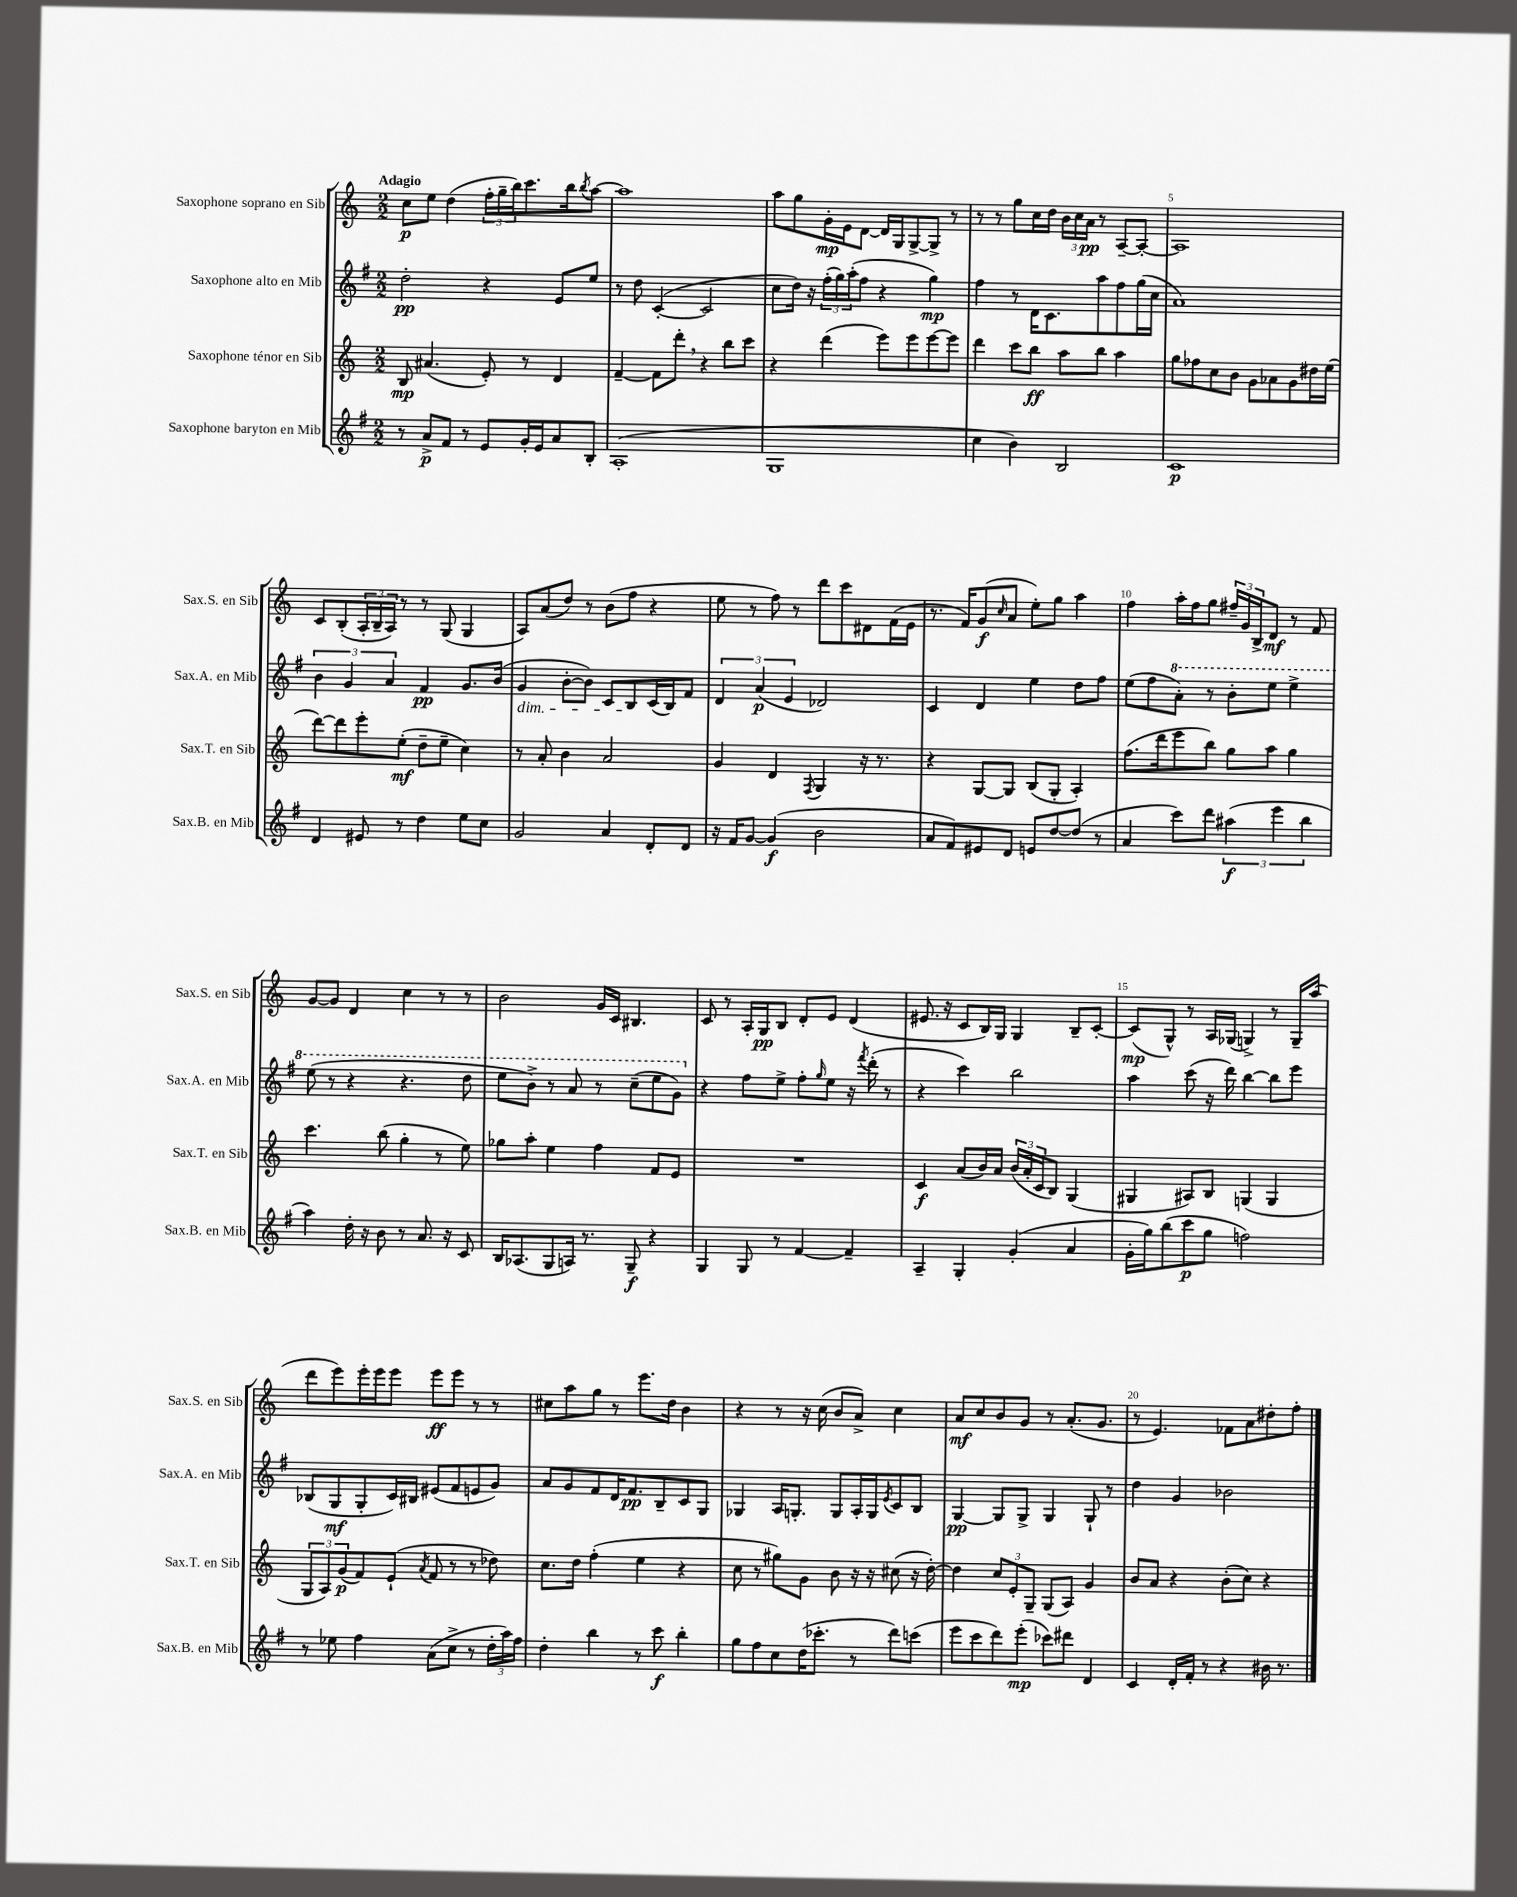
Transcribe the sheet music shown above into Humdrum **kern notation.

**kern	**dynam	**kern	**dynam	**kern	**dynam	**kern	**dynam
*part4	*part4	*part3	*part3	*part2	*part2	*part1	*part1
*staff4	*staff4	*staff3	*staff3	*staff2	*staff2	*staff1	*staff1
*I"Saxophone baryton en Mib	*	*I"Saxophone ténor en Sib	*	*I"Saxophone alto en Mib	*	*I"Saxophone soprano en Sib	*
*I'Sax.B. en Mib	*	*I'Sax.T. en Sib	*	*I'Sax.A. en Mib	*	*I'Sax.S. en Sib	*
*clefG2	*	*clefG2	*	*clefG2	*	*clefG2	*
*k[f#]	*	*k[]	*	*k[f#]	*	*k[]	*
*M2/2	*	*M2/2	*	*M2/2	*	*M2/2	*
=1	=1	=1	=1	=1	=1	=1	=1
!	!	!	!	!	!	!LO:TX:a:B:t=Adagio	!
8r	.	8B/	mp	2dd'\	pp	8cc\L	p
8a^/L	p	(4.a#X/	.	.	.	8ee\J	.
8f#/J	.	.	.	.	.	(4dd\	.
8r	.	.	.	.	.	.	.
8e/L	.	8e'/)	.	4r	.	24ff'\LL	.
.	.	.	.	.	.	24gg~\	.
.	.	.	.	.	.	24bb\J)	.
16g'/L	.	8r	.	.	.	8.ccc\	.
16e/J	.	.	.	.	.	.	.
8a/	.	4d/	.	8e/L	.	.	.
.	.	.	.	.	.	16bb\k	.
.	.	.	.	.	.	8qbb/	.
8B'/J	.	.	.	8ee/J	.	[8aa\J	.
=2	=2	=2	=2	=2	=2	=2	=2
(1A'	.	[4f~/	.	8r	.	1aa]	.
.	.	.	.	8dd\	.	.	.
.	.	8f\L]	.	([4c'/	.	.	.
.	.	8ddd',\J	.	.	.	.	.
.	.	4r	.	2c/]	.	.	.
.	.	8bb\L	.	.	.	.	.
.	.	8ccc\J	.	.	.	.	.
=3	=3	=3	=3	=3	=3	=3	=3
1G	.	4r	.	8cc\L	.	8aa\L	.
.	.	.	.	16dd\Jk)	.	8gg\	.
.	.	.	.	16r	.	.	.
.	.	(4ddd\	.	(24ff#'\LL	.	16g'\L	mp
.	.	.	.	24gg\)	.	.	.
.	.	.	.	.	.	16e\J	.
.	.	.	.	(24aa'\J	.	.	.
.	.	.	.	8ff#\J	.	[8d\J	.
.	.	8eee\L)	.	4r	.	16d/LL]	.
.	.	.	.	.	.	16G/J	.
.	.	8eee\	.	.	.	[8G^/	.
.	.	[8eee\	.	4gg\)	mp	8G^/J]	.
.	.	8eee\J]	.	.	.	8r	.
=4	=4	=4	=4	=4	=4	=4	=4
4cc\	.	4ddd\	.	4ff#\	.	8r	.
.	.	.	.	.	.	8r	.
4b\)	.	8ccc\L	.	8r	.	8gg\L	.
.	.	8bb\J	ff	16d\KL	.	16cc\L	.
.	.	.	.	8.c\	.	16dd\JJ	.
2B/	.	8aa\L	.	.	.	24b\LL	.
.	.	.	.	.	.	24cc\	.
.	.	.	.	.	.	24a\JJ	pp
.	.	8bb\J	.	8aa\	.	8r	.
.	.	4aa\	.	8ff#\	.	[8A~/L	.
.	.	.	.	(16gg\L	.	8A'/J_	.
.	.	.	.	16cc\JJ	.	.	.
=5	=5	=5	=5	=5	=5	=5	=5
1c	p	8gg\L	.	1a)	.	1A]	.
.	.	8ff-X\	.	.	.	.	.
.	.	8cc\	.	.	.	.	.
.	.	8b\J	.	.	.	.	.
.	.	8g\L	.	.	.	.	.
.	.	8a-X\	.	.	.	.	.
.	.	8g\	.	.	.	.	.
.	.	16dd#X\L	.	.	.	.	.
.	.	(16ee\JJ	.	.	.	.	.
!!LO:LB:g=z
=6	=6	=6	=6	=6	=6	=6	=6
4d/	.	[8ddd\L)	.	6b\	.	8c/L	.
.	.	8ddd\]	.	.	.	(8B'/	.
.	.	.	.	6g/	.	.	.
8e#X/	.	8eee'\	.	.	.	24A'/L	.
.	.	.	.	.	.	24B~/	.
.	.	.	.	6a/	.	24A/JJ)	.
8r	.	(8ee'\J	mf	.	.	8r	.
4dd\	.	8dd~\L	.	4f#/	pp	8r	.
.	.	8ee~\J	.	.	.	(8G/	.
8ee\L	.	4cc\)	.	8.g/L	.	4G/	.
8cc\J	.	.	.	.	.	.	.
.	.	.	.	(16b/Jk	.	.	.
=7	=7	=7	=7	=7	=7	=7	=7
!	!	!	!	!LO:TX:b:i:t=dim.	!	!	!
2g/	.	8r	.	4g/	.	8A/L)	.
.	.	8a'/	.	.	.	(8a/	.
.	.	4b\	.	[8b'\L	.	8dd/J)	.
.	.	.	.	8b\J])	.	8r	.
4a/	.	2a/	.	8c/L	.	(8b\L	.
.	.	.	.	8B/	.	8ff\J	.
8d'/L	.	.	.	(16c/L	.	4r	.
.	.	.	.	16B/J)	.	.	.
8d/J	.	.	.	8f#/J	.	.	.
=8	=8	=8	=8	=8	=8	=8	=8
16r	.	4g/	.	6d/	.	8ee\	.
16f#/KL	.	.	.	.	.	.	.
[8g/J	.	.	.	.	.	8r	.
.	.	.	.	(6a/	p	.	.
(4g/]	f	4d/	.	.	.	8ff\)	.
.	.	.	.	6e/	.	.	.
.	.	.	.	.	.	8r	.
.	.	8qF/	.	.	.	.	.
2b\	.	4G/	.	2d-X/)	.	8ddd\L	.
.	.	.	.	.	.	8ccc\	.
.	.	16r	.	.	.	8d#X\	.
.	.	8.r	.	.	.	.	.
.	.	.	.	.	.	(16f\L	.
.	.	.	.	.	.	16e\JJ	.
=9	=9	=9	=9	=9	=9	=9	=9
8a/L	.	4r	.	4c/	.	8.r	.
8f#/)	.	.	.	.	.	.	.
.	.	.	.	.	.	16f/KL)	.
8e#X/	.	[8G/L	.	4d/	.	(8g/	f
.	.	.	.	.	.	16qqcc/	.
8d/J	.	8G/J]	.	.	.	8a/J	.
8en/L	.	(8B/L	.	4ee\	.	8ee'\L)	.
[8dd/	.	8G'/J	.	.	.	8gg\J	.
(8dd/J]	.	4A'/)	.	8dd\L	.	4aa\	.
8r	.	.	.	8ff#\J	.	.	.
=10	=10	=10	=10	=10	=10	=10	=10
4a/	.	(8.ff\L	.	(8ee\L	.	4ff\	.
.	.	.	.	8ff#\	.	.	.
.	.	16ddd\k	.	.	.	.	.
*	*	*	*	*8va	*	*	*
8ccc\L)	.	8eee\	.	8aa'\J)	.	16aa'\LL	.
.	.	.	.	.	.	16ff\J	.
8ddd\J	.	8bb\J)	.	8r	.	8gg\J	.
(6aa#X\	f	8gg\L	.	8bb'\L	.	24ff#X~/LL	.
.	.	.	.	.	.	24g/	.
.	.	.	.	.	.	24B^/J	.
.	.	8aa\J	.	8eee\J	.	8d/J	mf
6eee\	.	.	.	.	.	.	.
.	.	4gg\	.	4eee^\	.	8r	.
6bb\	.	.	.	.	.	.	.
.	.	.	.	.	.	8f/	.
!!LO:LB:g=z
=11	=11	=11	=11	=11	=11	=11	=11
4aa\)	.	4.ccc\	.	(8eee\	.	[8g/L	.
.	.	.	.	8r	.	8g/J]	.
16dd'\	.	.	.	4r	.	4d/	.
16r	.	.	.	.	.	.	.
8b\	.	(8bb\	.	.	.	.	.
8r	.	4gg'\	.	4.r	.	4cc\	.
8.a/	.	.	.	.	.	.	.
.	.	8r	.	.	.	8r	.
16r	.	.	.	.	.	.	.
8c/	.	8ee\)	.	8ddd\	.	8r	.
=12	=12	=12	=12	=12	=12	=12	=12
16B/KL	.	8gg-X\L	.	8eee\L	.	2b\	.
(8.A-X/	.	.	.	.	.	.	.
.	.	8aa'\J	.	8bb^\J)	.	.	.
8G/	.	4ee\	.	8r	.	.	.
16An/Jk)	.	.	.	8aa/	.	.	.
8.r	.	.	.	.	.	.	.
.	.	4ff\	.	8r	.	16g/LL	.
.	.	.	.	.	.	16c/JJ	.
8G~/	f	.	.	(8ccc~\L	.	4.B#X/	.
4r	.	8f/L	.	8eee\	.	.	.
.	.	8e/J	.	8gg\J)	.	.	.
=13	=13	=13	=13	=13	=13	=13	=13
*	*	*	*	*X8va	*	*	*
4G/	.	1r	.	4r	.	8c/	.
.	.	.	.	.	.	8r	.
8G/	.	.	.	8ff#\L	.	16A'/LL	.
.	.	.	.	.	.	16G/J	pp
8r	.	.	.	8ee^\J	.	8B/J	.
[4f#/	.	.	.	8ff#'\L	.	8d'/L	.
.	.	.	.	16qqgg/	.	.	.
.	.	.	.	8ee\J	.	8e/J	.
4f#~/]	.	.	.	16r	.	(4d/	.
.	.	.	.	8qfff#/	.	.	.
.	.	.	.	(16ddd'\	.	.	.
.	.	.	.	8r	.	.	.
=14	=14	=14	=14	=14	=14	=14	=14
4A~/	.	4c/	f	4r	.	8.e#X/	.
.	.	.	.	.	.	16r	.
4G'/	.	(8a/L	.	4ccc\)	.	8c/L	.
.	.	16b/L)	.	.	.	16B/L)	.
.	.	16a/JJ	.	.	.	16G/JJ	.
(4g'/	.	(24b/LL	.	2bb\	.	4G/	.
.	.	24a'/	.	.	.	.	.
.	.	24c/J	.	.	.	.	.
.	.	8B/J)	.	.	.	.	.
4a/	.	(4G/	.	.	.	8B~/L	.
.	.	.	.	.	.	[8c'/J	.
=15	=15	=15	=15	=15	=15	=15	=15
16g'\LL	.	4G#X/	.	4aa\	.	(8c/L]	mp
16gg\J)	.	.	.	.	.	.	.
(8bb\	.	.	.	.	.	8G^^/J)	.
8ccc\	p	8A#X/L)	.	(8ccc\	.	8r	.
8gg\J	.	8B/J	.	16r	.	16A/LL	.
.	.	.	.	16ddd\)	.	(16G-X/JJ	.
2ffn\)	.	(4Gn/	.	[4bb\	.	4Gn^/)	.
.	.	4G/	.	8bb\L]	.	8r	.
.	.	.	.	8eee\J	.	16G~/LL	.
.	.	.	.	.	.	(16aa/JJ	.
!!LO:LB:g=z
=16	=16	=16	=16	=16	=16	=16	=16
8r	.	12G/L	.	(8B-X/L	.	8ddd\L	.
.	.	12A/)	.	.	.	.	.
8ee-X\	.	.	.	8G/	mf	8eee\)	.
.	.	(12g/	p	.	.	.	.
4ff#\	.	8f/)	.	8G'/	.	16eee'\L	.
.	.	.	.	.	.	16eee\J	.
.	.	(8e`/J	.	16c/L)	.	8eee\J	.
.	.	.	.	16B#X/JJ	.	.	.
.	.	8qa/	.	.	.	.	.
(8a\L	.	8f/	.	(8e#X/L	.	8eee\L	ff
8cc^\J	.	8r	.	8f#/	.	8eee\J	.
8r	.	8r	.	8en/	.	8r	.
24dd'\LL	.	8dd-X\)	.	8g/J)	.	8r	.
24aa\)	.	.	.	.	.	.	.
24ff#\JJ	.	.	.	.	.	.	.
=17	=17	=17	=17	=17	=17	=17	=17
4dd'\	.	8.cc\L	.	8a/L	.	8cc#X\L	.
.	.	.	.	8g/	.	8aa\	.
.	.	16dd\Jk	.	.	.	.	.
4bb\	.	(4ff'\	.	8f#/	.	8gg\J	.
.	.	.	.	16d/K	.	8r	.
.	.	.	.	8.f#/	pp	.	.
8r	.	4ee\	.	.	.	8.eee\L	.
8ccc\	f	.	.	8B~/	.	.	.
.	.	.	.	.	.	16dd\Jk	.
4bb'\	.	4r	.	8c/	.	4b\	.
.	.	.	.	8G/J	.	.	.
=18	=18	=18	=18	=18	=18	=18	=18
8gg\L	.	8cc\	.	4G-X/	.	4r	.
8ff#\	.	8r	.	.	.	.	.
8cc\	.	8gg#X\L)	.	16A/KL	.	8r	.
.	.	.	.	8.Gn'/J	.	.	.
(16dd\K	.	8g\J	.	.	.	16r	.
8.ccc-X'\J	.	.	.	.	.	(16cc\	.
.	.	8b\	.	8G/L	.	8b/L	.
8r	.	16r	.	16A'/L	.	8a^/J)	.
.	.	16r	.	16G/J	.	.	.
.	.	.	.	8qe/	.	.	.
8ddd\L)	.	(8cc#X\	.	8c/	.	4cc\	.
(8cccn\J	.	16r	.	8B/J	.	.	.
.	.	[16dd'\)	.	.	.	.	.
=19	=19	=19	=19	=19	=19	=19	=19
8eee\L	.	4dd\]	.	[4G/	pp	8a/L	mf
8ccc\	.	.	.	.	.	8cc/	.
8ddd\)	.	12cc/L	.	8G/L]	.	8b/	.
.	.	12e'/	.	.	.	.	.
(8eee'\J	mp	.	.	8G^/J	.	8g/J	.
.	.	12G~/J	.	.	.	.	.
8ccc-X\L)	.	(8G/L	.	4G/	.	8r	.
8ddd#X\J	.	8A/J)	.	.	.	(8.a'/L	.
4d/	.	4g/	.	8G`/	.	.	.
.	.	.	.	.	.	8.g/J	.
.	.	.	.	8r	.	.	.
=20	=20	=20	=20	=20	=20	=20	=20
4c/	.	8b/L	.	4dd\	.	8r	.
.	.	8a/J	.	.	.	4.e/)	.
16d'/LL	.	4r	.	4g/	.	.	.
16f#'/JJ	.	.	.	.	.	.	.
8r	.	.	.	.	.	.	.
4r	.	(8b'\L	.	2b-X\	.	8f-X\L	.
.	.	8cc\J)	.	.	.	8a\	.
16b#X\	.	4r	.	.	.	8dd#X'\	.
8.r	.	.	.	.	.	.	.
.	.	.	.	.	.	8ff'\J	.
==	==	==	==	==	==	==	==
*-	*-	*-	*-	*-	*-	*-	*-
